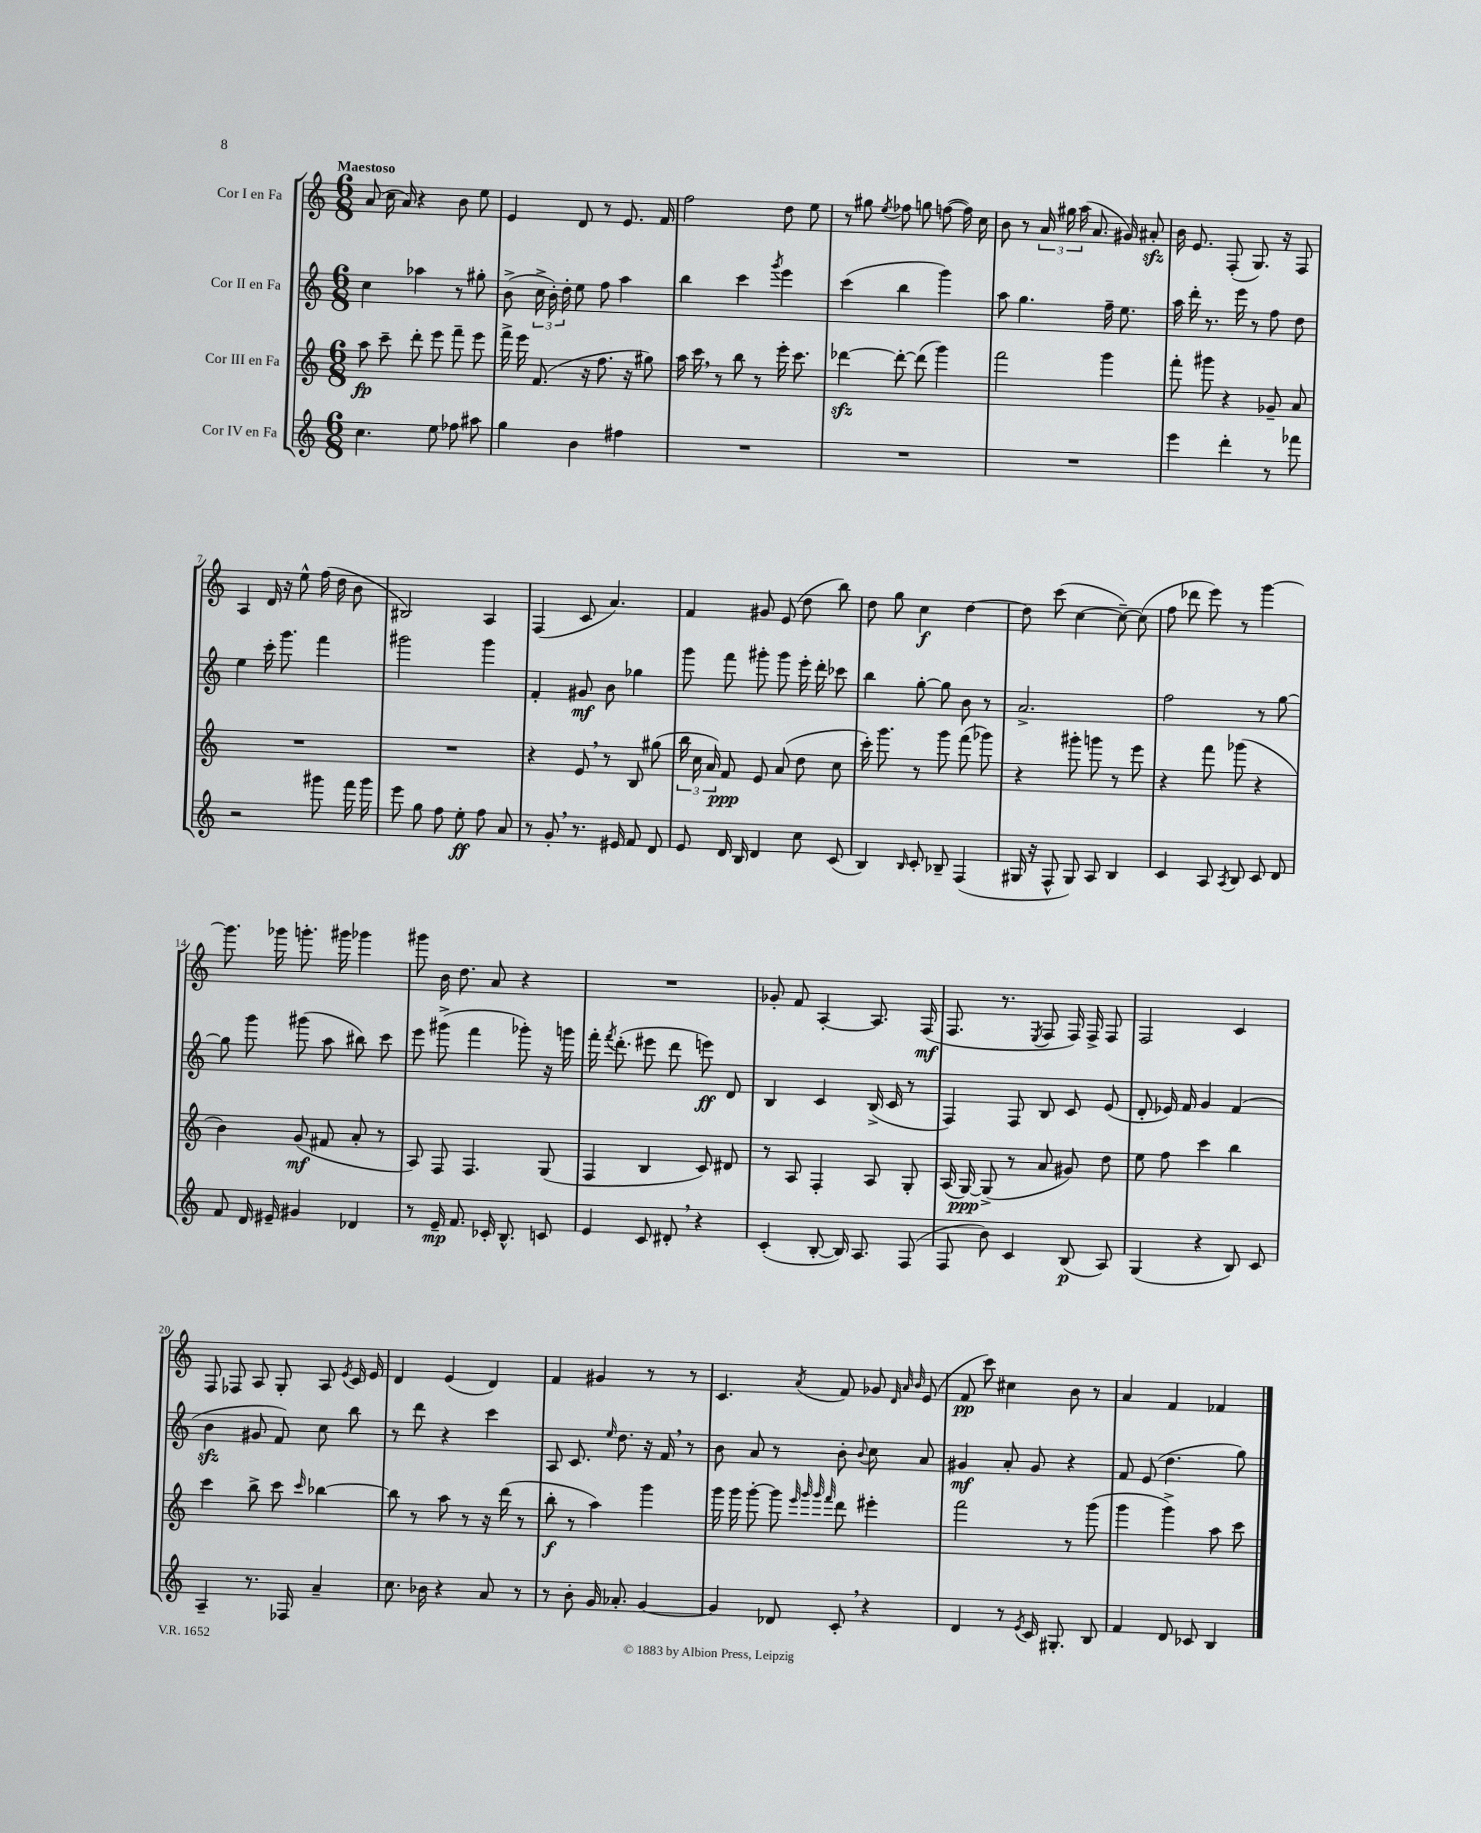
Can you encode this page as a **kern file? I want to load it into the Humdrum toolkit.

**kern	**kern	**kern	**kern
*staff4	*staff3	*staff2	*staff1
*clefG2	*clefG2	*clefG2	*clefG2
*k[]	*k[]	*k[]	*k[]
*M6/8	*M6/8	*M6/8	*M6/8
4.cc	8aa	4cc	(8a
.	8ccc~	.	16cc
.	.	.	16a)
.	8ddd'	4aa-	4r
8ee	8eee	.	.
8ff-	8fff~	8r	8b
8aa#	8eee	8gg#'	8ee
=	=	=	=
4gg	16fff^	(8b^	4e
.	16eee	.	.
.	(8.f	24cc^	.
.	.	24b')	.
.	.	24dd'	.
4b	.	8ee	8d
.	16r	.	.
.	8.ff	8ff	8r
4ff#	.	4aa	8.e
.	16r	.	.
.	8gg#)	.	.
.	.	.	16f
=	=	=	=
2.r	16aa	4bb	2ff
.	16ccc	.	.
.	8r	.	.
.	8bb	4ccc	.
.	8r	.	.
.	.	8qggg	.
.	16eee'	4eee	8dd
.	8.ccc	.	.
.	.	.	8ee
=	=	=	=
2.r	[4ddd-	(4ccc	8r
.	.	.	8gg#
.	.	.	8qee
.	8ddd-'_	4bb	8ff-
.	(8ddd-]	.	8gg
.	4ggg)	4ggg)	([8ff
.	.	.	16ff])
.	.	.	16cc
=	=	=	=
2.r	2fff	8aa	8b
.	.	4.gg	8r
.	.	.	24a
.	.	.	24gg#
.	.	.	(24aa
.	.	.	8.a
.	4ggg	16ff~	.
.	.	8.ee	16g#)
.	.	.	8a#'
=	=	=	=
4eee	8fff'	16aa	16b
.	.	16ddd'	8.e
.	8ggg#	8.r	.
4ddd'	4r	.	(8F'
.	.	16eee	.
.	.	8r	8.G)
8r	8g-~	8ff	.
.	.	.	16r
8fff-	8a	8dd	8F
=	=	=	=
2r	2.r	4ee	4A
.	.	16ccc'	16d
.	.	8.ggg	16r
.	.	.	8ee^^
8ggg#	.	4fff	(16ff
.	.	.	16dd
16fff	.	.	8b
16ggg#	.	.	.
=	=	=	=
8eee	2.r	2ggg#	2B#)
8gg	.	.	.
8ff	.	.	.
8ee'	.	.	.
8ff	.	4ggg#	4A
8a	.	.	.
=	=	=	=
8r	4r	4f'	(4F
8g'	.	.	.
8.r	8e	8g#	8c
.	8r	8b	4.a)
16e#	.	.	.
8f	8B	4gg-	.
8d	(8gg#	.	.
=	=	=	=
8e	24bb	8ggg	4f
.	24cc	.	.
.	24a)	.	.
16d	8f	8fff	.
16B	.	.	.
4d	8e	8ggg#'	8g#
.	(8a	8ggg#	(8e
8cc	8dd	16eee'	8dd
.	.	16ddd'	.
(8c	8cc	8ccc-	8bb)
=	=	=	=
4B)	16ccc')	4bb	8dd
.	8.ggg	.	.
.	.	.	8gg
16qqB	.	.	.
8c'	8r	[8gg'	4cc
8B-~	8ggg	8gg]	.
(4F	(8fff	8b	[4dd
.	8ggg-)	8r	.
=	=	=	=
16G#	4r	2.a^	8dd]
16r	.	.	.
8F^^	.	.	(8ccc
8G#)	8ggg#'	.	[4cc
8A	8ggg	.	.
4B	8r	.	8cc~_)
.	8eee	.	(8cc]
=	=	=	=
4c	4r	2ff	8ff
.	.	.	8ddd-
8A	8fff	.	8eee)
8qA	.	.	.
8B	(8ggg-	.	8r
8c	4r	8r	[4ggg
8d	.	[8gg	.
=	=	=	=
8f	4b)	8gg]	8.ggg]
16d	.	8ggg	.
16e#~	.	.	16ggg-
4g#	(8g	(8ggg#	8.ggg'
.	8f#	8aa	.
.	.	.	16ggg#
4d-	8a'	8bb#)	4ggg-
.	8r	8ccc	.
=	=	=	=
8r	8A)	8eee	8ggg#
16e~	8F	(8ggg#^	16b
8.f	.	.	8.dd
.	4.F	4fff	.
16c-'	.	.	8a
8.B^^	.	.	.
.	.	8ggg-')	4r
8c	(8G	16r	.
.	.	16ggg	.
=	=	=	=
4e	4F	16fff'	2.r
.	.	8qfff	.
.	.	(8.ddd'	.
8c	4B	8eee#	.
8d#'	.	8ddd	.
4r	8c)	8eee)	.
.	8d#	8d	.
=	=	=	=
(4c'	8r	4B	8g-'
.	8A	.	8f
[8B'	4F'	4c	[4A'
16B])	.	.	.
8.A	.	.	.
.	8A	(16B^	8.A]
.	.	16c	.
(8F	8G'	8r	.
.	.	.	(16F
=	=	=	=
8F	(16A	4F)	8.F
.	[16G)	.	.
8b)	(8G^]	.	.
.	.	.	8.r
4c	8r	8F	.
.	.	.	8qE
.	8a	8B	8F
(8B	8g#)	8c	16F)
.	.	.	16F^
8A)	8dd	(8e	8F
=	=	=	=
(4G	8ee	8d'	2F
.	8ff	16e-)	.
.	.	16f	.
4r	4ccc	4g	.
8B)	4bb	(4f	4c
8c	.	.	.
=	=	=	=
4A~	4ccc	4b	8F
.	.	.	8F-
8.r	8bb^	8g#	8A
.	8ccc	8f)	8G'
16F-	.	.	.
.	16qqccc	.	.
4a~	[4bb-	8cc	8A
.	.	.	8qe
.	.	8bb	16c
.	.	.	16e
=	=	=	=
8.cc	8bb-]	8r	4d
.	8r	8ddd	.
16b-	.	.	.
4r	8aa	4r	(4e
.	8r	.	.
8a	16r	4ccc	4d)
.	(16ddd	.	.
8r	8r	.	.
=	=	=	=
8r	8bb'	8A	4f
8b'	8r	8.c	.
16g	4aa)	.	4g#
.	.	16qqee	.
8.a-'	.	8.dd	.
[4g	4ggg	16r	8r
.	.	16f	.
.	.	8r	8r
=	=	=	=
4g]	16ggg	8b	4.c
.	16ggg	.	.
.	[8ggg'	8a	.
8d-	8ggg]	8r	.
.	32qqeee	.	.
.	32qqggg	.	.
.	32qqggg	.	.
.	32qqfff	.	8qa
8c'	8ddd	8b'	8f
.	.	8qqb	.
4r	4eee#'	8cc	8g-
.	.	.	32qqd
.	.	.	32qqa
.	.	.	32qqb
.	.	8a	(8e
=	=	=	=
4d	2fff	4g#	8f
.	.	.	8ccc)
8r	.	8a'	4cc#
8qe	.	.	.
16c	.	8g#	.
8.G#'	.	.	.
.	8r	4r	8b
8B	(8ggg	.	8r
=	=	=	=
4f	4ggg	8f	4a
.	.	(8e	.
8d	4ggg^)	4.dd	4f
8c-	.	.	.
4B	8aa	.	4f-
.	8ccc	8gg)	.
==	==	==	==
*-	*-	*-	*-
